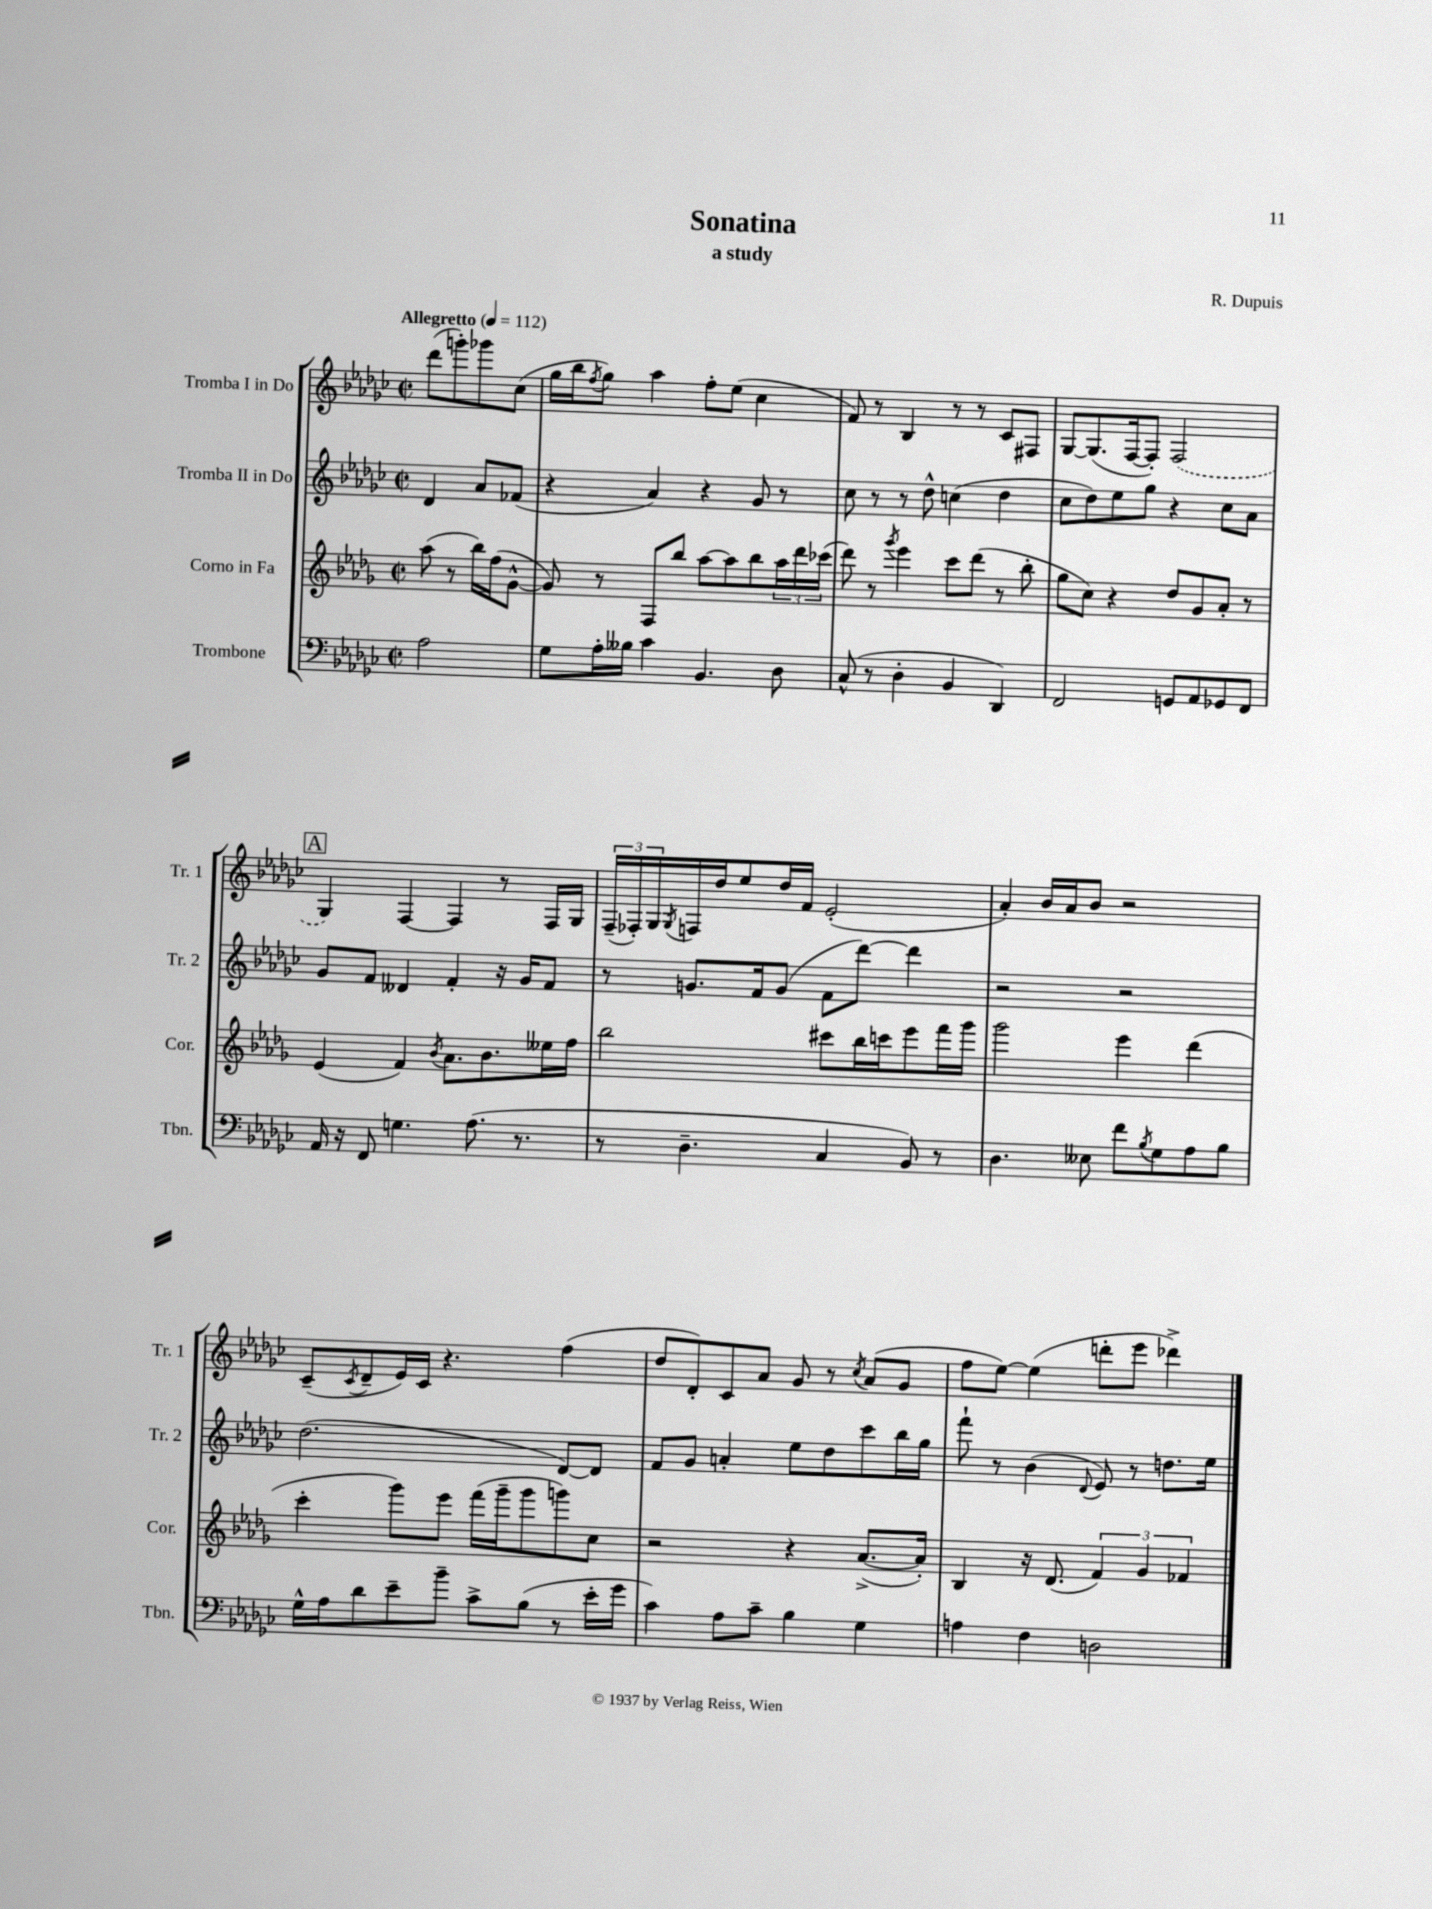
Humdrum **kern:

**kern	**kern	**kern	**kern
*part4	*part3	*part2	*part1
*staff4	*staff3	*staff2	*staff1
*I"Trombone	*I"Corno in Fa	*I"Tromba II in Do	*I"Tromba I in Do
*I'Tbn.	*I'Cor.	*I'Tr. 2	*I'Tr. 1
*clefF4	*clefG2	*clefG2	*clefG2
*k[b-e-a-d-g-c-]	*k[b-e-a-d-g-]	*k[b-e-a-d-g-c-]	*k[b-e-a-d-g-c-]
*M2/2	*M2/2	*M2/2	*M2/2
*met(c|)	*met(c|)	*met(c|)	*met(c|)
*MM112	*MM112	*MM112	*MM112
=	=	=	=
!	!	!	!LO:TX:a:B:t=Allegretto
2A-\	(8aa-\	4d-/	(8ddd-\L
.	8r	.	8gggn'\)
.	16bb-\LL)	8a-/L	8ggg-X\
.	(16ff\J	.	.
.	[8g-^^\J	(8f-X/J	(8cc-\J
=1	=1	=1	=1
8G-\L	8g-/])	4r	16gg-\LL
.	.	.	16bb-\J
.	.	.	8qff/
16A-'\L	8r	.	8gg-\J)
16B--X\JJ	.	.	.
4c-\	8F/L	4a-/)	4aa-\
.	8bb-/J	.	.
4.BB-/	[8aa-\L	4r	8ff'\L
.	8aa-\]	.	(8ee-\J
.	8bb-\	8g-/	4cc-\
8D-\	24aa-\L	8r	.
.	24ddd-\	.	.
.	(24ccc-X\JJ	.	.
=2	=2	=2	=2
(8C-^^/	8ddd-\)	8cc-\	8f/)
8r	8r	8r	8r
.	8qggg-/	.	.
4D-'\	4eee-\	8r	4B-/
.	.	8dd-^^\	.
4BB-/	8ccc\L	(4ccn\	8r
.	(8ddd-\J	.	8r
4DD-/)	8r	4dd-\	8c-/L
.	8bb-'\	.	8F#X/J
=3	=3	=3	=3
2FF/	8gg-\L	8cc-\L	[8G-/L
.	8cc\J)	8dd-\)	(8.G-/]
.	4r	8ee-\	.
.	.	.	[16F/k
.	.	8gg-\J	8F'/J])
8GGn/L	8dd-/L	4r	(2F/
8AA-/	8g-/	.	.
8GG-X/	8a-'/J	8cc-\L	.
8FF/J	8r	8a-\J	.
!!LO:LB:g=z
!!LO:REH:place=s1:t=A
=4	=4	=4	=4
16AA-/	(4e-/	8g-/L	4G-/)
16r	.	.	.
8FF/	.	8f/J	.
4.Gn\	4f/)	4d--X/	[4F/
.	8qb-/	.	.
.	8.a-\L	4f'/	4F/]
(8.A-\	.	.	.
.	8.b-\	.	.
.	.	16r	8r
8.r	.	16g-/KL	.
.	16ee--X\L	8f/J	16F/LL
.	16ff\JJ	.	16G-/JJ
=5	=5	=5	=5
8r	2bb-\	8r	(24F~/LL
.	.	.	24F-X'/)
.	.	.	24G-/
.	.	.	8qG-/
4.D-~\	.	8.gn/L	16Fn/
.	.	.	16dd-/J
.	.	.	8ee-/
.	.	16f/k	.
.	.	(8g/J	16dd-/L
.	.	.	16f/JJ
4C-/	8ccc#X\L	8f\L	(2e-'/
.	16bb-\L	[8ddd-\J)	.
.	16cccn\J	.	.
8BB-/)	8eee-\	4ddd-\]	.
8r	16fff\L	.	.
.	16ggg-\JJ	.	.
=6	=6	=6	=6
4.D-\	2ggg-\	2r	4a-'/)
.	.	.	16b-/LL
.	.	.	16a-/J
8E--X\	.	.	8b-/J
8f\L	4eee-\	2r	2r
8qB-/	.	.	.
8G-\	.	.	.
8A-\	(4ddd-\	.	.
8B-\J	.	.	.
!!LO:LB:g=z
=7	=7	=7	=7
16G-^^\LL	4ccc'\	(2.dd-\	(8c-~/L
16A-\J	.	.	.
.	.	.	8qc-/
8d-\	.	.	8d-~/
8e-~\	8ggg-\L)	.	16e-/L)
.	.	.	16c-/JJ
8b-~\J	8eee-\J	.	4.r
8c-^\L	(16fff\LL	.	.
.	16ggg-~\J	.	.
(8B-\J	8ggg-\	.	.
8r	8gggn\)	[8d-/L)	(4ff\
16e-'\LL	8cc\J	8d-/J]	.
16g-\JJ	.	.	.
=8	=8	=8	=8
4c-\)	2r	8f/L	8dd-/L
.	.	8g-/J	8d-'/)
8A-\L	.	4an'/	8c-/
8c-~\J	.	.	8a-/J
4B-\	4r	8ee-\L	8g-/
.	.	8dd-\	8r
.	.	.	8qcc-/
4G-\	([8.a-^/L	8ccc-\	(8a-/L
.	.	16bb-\L	8g-/J
.	16a-'/Jk])	16gg-\JJ	.
=9	=9	=9	=9
4An\	4B-/	8fff`\	8ff\L
.	.	8r	[8ee-\J)
4F\	16r	(4b-\	(4ee-\]
.	(8.d-/	.	.
.	.	8qqd-/	.
2Dn\	6f/)	8e-/)	8dddn'\L
.	.	8r	8eee-\J
.	6g-/	.	.
.	.	8.ddn\L	4ddd-X^\)
.	6f-X/	.	.
.	.	16ee-\Jk	.
==	==	==	==
*-	*-	*-	*-
